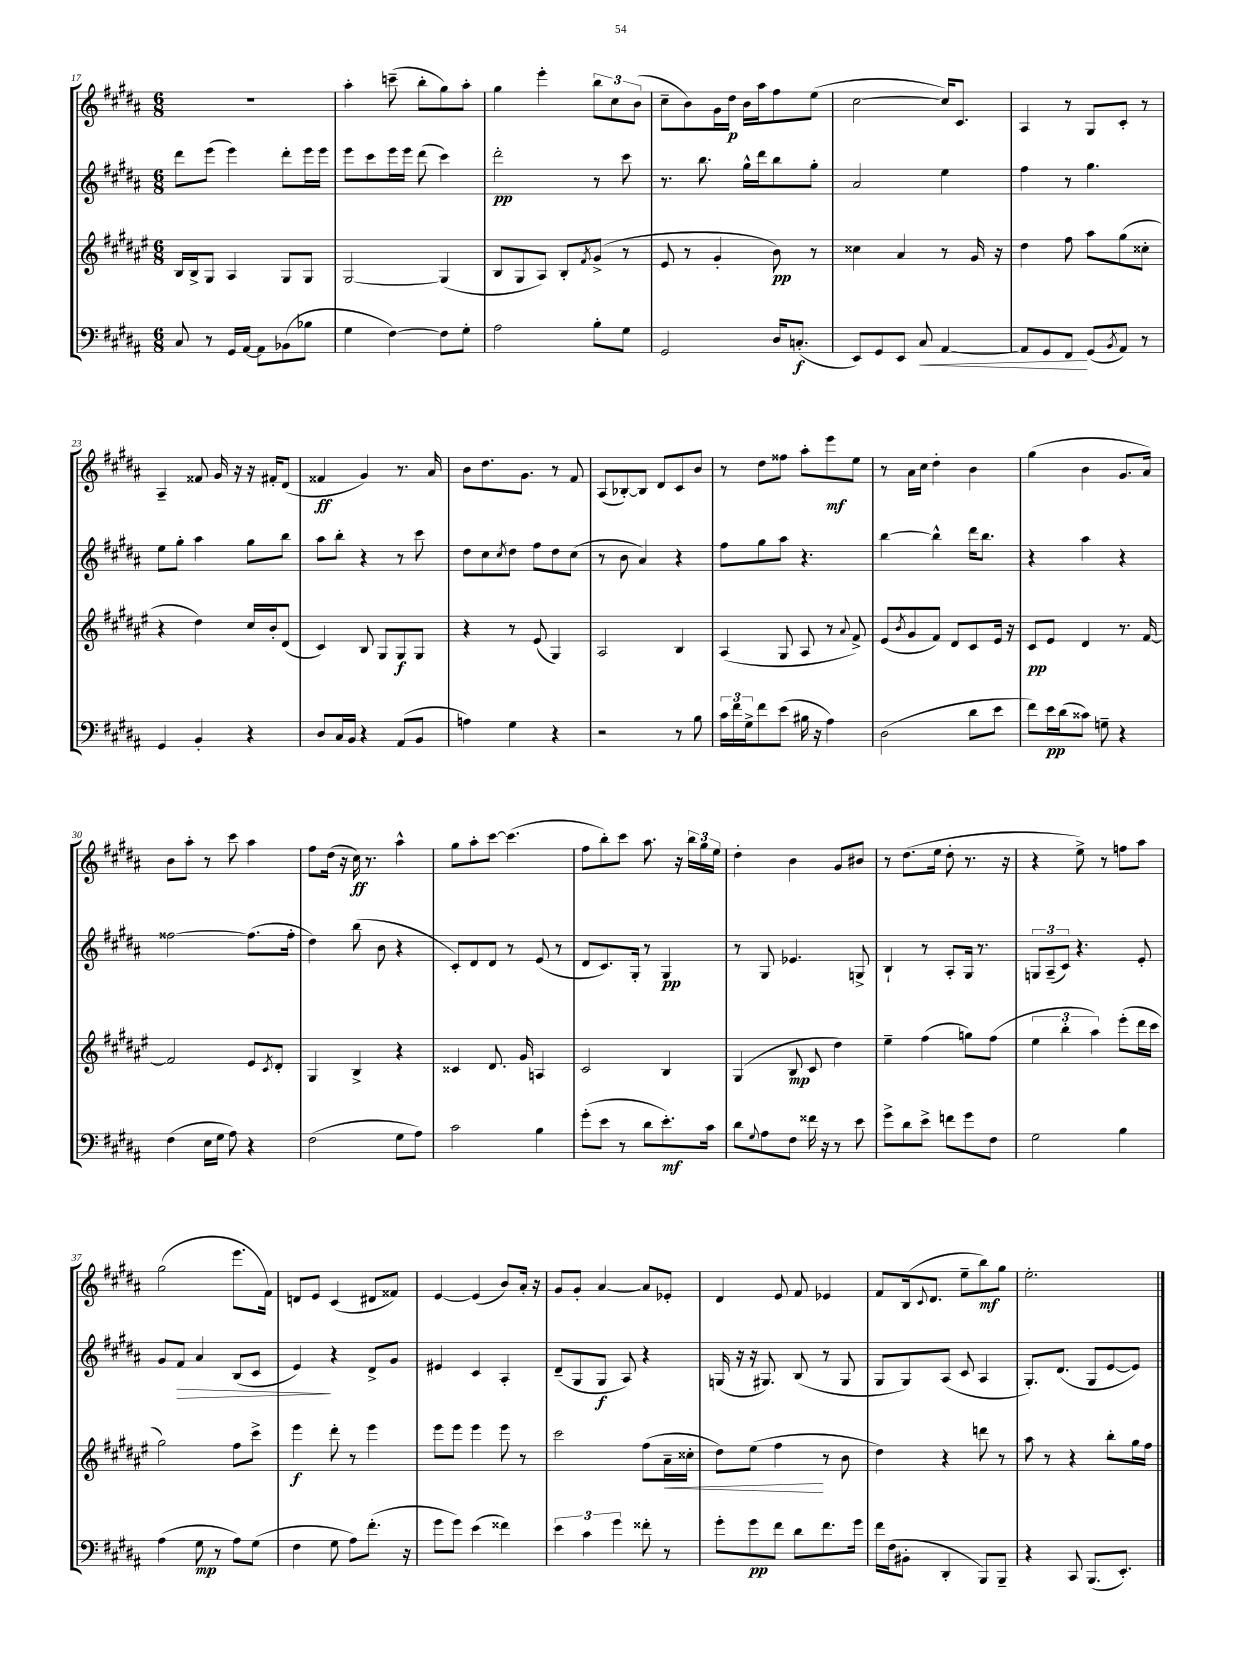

**kern	**kern	**kern	**kern
*staff4	*staff3	*staff2	*staff1
*clefF4	*clefG2	*clefG2	*clefG2
*k[f#c#g#d#a#]	*k[f#c#g#d#a#e#]	*k[f#c#g#d#a#]	*k[f#c#g#d#a#]
*M6/8	*M6/8	*M6/8	*M6/8
8C#/	16B/LL	8ddd#\L	2.r
.	16B^/J	.	.
8r	8G#/J	(8eee\J	.
16GG#/LL	4A#/	4eee\)	.
[16AA#/JJ	.	.	.
8AA#\]L	.	.	.
(8BB-\	8G#/L	8ddd#'\L	.
8B-\J	8G#/J	16eee\L	.
.	.	16eee\JJ	.
=	=	=	=
4G#\	[2G#/	8eee\L	4aa#'\
.	.	8ccc#\	.
[4F#\)	.	16eee\L	(8ccc~\
.	.	16eee\JJ	.
.	.	(8ddd#\	8bb'\L
8F#\]L	(4G#/]	4ccc#\)	8gg#\)
8G#'\J	.	.	8aa#'\J
=	=	=	=
2A#\	8B/L	2ddd#'\	4gg#\
.	8G#/	.	.
.	8A#/J)	.	4eee'\
.	8B'/L	.	.
.	8qf#/	.	.
8B'\L	(8g#^/J	8r	12bb\L
.	.	.	12cc#\
8G#\J	8r	8ccc#\	.
.	.	.	(12b\J
=	=	=	=
2GG#/	8e#/	8.r	8cc#~\L
.	8r	.	8b\)
.	.	8.bb\	.
.	4g#'/	.	16g#\L
.	.	.	16dd#\JJ
.	.	16gg#^^\LL	16b\LL
.	.	16ddd#\J	16aa#\J
16D#/LK	8b\)	8bb\	8ff#\
(8.C'/J	.	.	.
.	8r	8gg#'\J	(8ee\J
=	=	=	=
8EE/L)	4cc##\	2a#/	[2cc#\
8GG#/	.	.	.
8EE/J	4a#/	.	.
8C#/	.	.	.
[4AA#/	8r	4ee\	16cc#/]LK)
.	.	.	8.c#/J
.	16g#/	.	.
.	16r	.	.
=	=	=	=
8AA#/]L	4dd#\	4ff#\	4A#/
8GG#/	.	.	.
8FF#/J	8ff#\	8r	8r
(8GG#/L	8aa#\L	4.gg#\	8G#/L
8qBB/	.	.	.
8AA#/J)	(8gg#\	.	8c#'/J
8r	8cc##'\J	.	8r
=	=	=	=
4GG#/	4r	8ee\L	4A#~/
.	.	8gg#'\J	.
4BB'/	4dd#\)	4aa#\	8f##/
.	.	.	16g#/
.	.	.	16r
4r	16cc#/LL	8gg#\L	16r
.	16b'/J	.	16f#'/LK
.	(8d#/J	8bb\J	(8d#/J
=	=	=	=
8D#/L	4c#/)	8aa#\L	4f##/
16C#/L	.	8bb'\J	.
16BB/JJ	.	.	.
4r	8B/	4r	4g#/)
.	8G#/L	.	.
(8AA#/L	8G#/	8r	8.r
8BB/J	8G#/J	8ccc#\	.
.	.	.	16a#/
=	=	=	=
4A\)	4r	8dd#\L	8b\L
.	.	8cc#\	8.dd#\
.	.	8qcc#/	.
4G#\	8r	8dd#\J	.
.	.	.	8.g#\J
.	(8e#/	8ff#\L	.
4r	4G#/)	8dd#\	8r
.	.	(8cc#\J	8f#/
=	=	=	=
2r	2A#/	8r	(8A#/L
.	.	8b\	[8B-'/)
.	.	4a#/)	8B-/]J
.	.	.	8d#/L
8r	4B/	4r	8c#/
8B\	.	.	8b/J
=	=	=	=
24c#\LL	(4A#/	8ff#\L	8r
24f#\	.	.	.
24G#^\J	.	.	.
8f#\	.	8gg#\	8dd#\L
(8e\J	8G#/	8aa#\J	8ff##\J
16B#\	8A#/	4.r	8aa#'\L
16r	.	.	.
4A#\)	8r	.	8eee\
.	8qqa#/	.	.
.	8f#^/)	.	8ee\J
=	=	=	=
(2D#\	(8e#/L	[4bb\	8r
.	8qb/	.	.
.	8g#/	.	16a#\LL
.	.	.	16cc#\JJ
.	8f#/J)	4bb^^\]	4dd#'\
.	8d#/L	.	.
8d#\L	8c#/	16ddd#\LK	4b\
.	.	8.bb\J	.
8e\J	16e#/Jk	.	.
.	16r	.	.
=	=	=	=
8f#\L)	8c#/L	4r	(4gg#\
16e\L	8e#/J	.	.
(16d#\J	.	.	.
8c##\J)	4d#/	4aa#\	4b\
8G~\	.	.	.
4r	8.r	4r	8.g#/L
.	[16f#/	.	16a#/Jk)
=	=	=	=
(4F#\	2f#/]	[2ff##\	8b\L
.	.	.	8aa#'\J
16E\LL	.	.	8r
16G#\JJ	.	.	.
8A#\)	.	.	8ccc#\
4r	8e#/L	(8.ff##\]L	4aa#\
.	8qc#/	.	.
.	8d#'/J	.	.
.	.	16ff##'\Jk	.
=	=	=	=
(2F#\	4G#/	4dd#\)	8ff#\L
.	.	.	(16dd#\Jk
.	.	.	16r
.	4B^/	(8bb\	16cc#\)
.	.	.	8.r
.	.	8b\	.
8G#\L	4r	4r	4aa#^^\
8A#\J)	.	.	.
=	=	=	=
2c#\	4c##/	8c#'/L)	8gg#\L
.	.	8d#/	8aa#'\
.	8.d#/	8d#/J	[8ccc#\J
.	.	8r	(4.ccc#\]
.	16g#/	.	.
4B\	4A/	(8e/	.
.	.	8r	.
=	=	=	=
(8g#'\L	2c#/	8d#/L	8ff#\L
8e\J	.	8.c#/)	8bb'\)
8r	.	.	8ccc#\J
.	.	16G#'/Jk	.
8d#\L	.	8r	8.aa#\
8.e'\)	4B/	4G#/	.
.	.	.	16r
.	.	.	24bb\LL
.	.	.	24gg#\
16c#\Jk	.	.	.
.	.	.	24ee\JJ
=	=	=	=
8d#\L	(4G#/	8r	4dd#'\
8qqG#/	.	.	.
8A#\	.	8G#/	.
8F#\J	8B/	4.e-/	4b\
16f##\	8c#/	.	.
16r	.	.	.
8r	4dd#\)	.	8g#/L
8e\	.	8G^/	8b#/J
=	=	=	=
8g#^\L	4ee#~\	4B`/	8r
8d#\	.	.	(8.dd#\L
8e^\J	(4ff#\	8r	.
.	.	.	16ee\Jk
8f\L	.	8A#'/L	8dd#'\
8g#\	8gg\L)	16G#/Jk	8.r
.	.	8.r	.
8F#\J	(8ff#\J	.	.
.	.	.	16r
=	=	=	=
2G#\	6ee#\	12G/L	4r
.	.	(12A#~/	.
.	6bb'\	12c#/J)	.
.	.	4.r	8ee^\)
.	6aa#\)	.	.
.	.	.	8r
4B\	(8eee#'\L	.	8ff\L
.	16ddd#\L	8e'/	8aa#\J
.	16ccc#\JJ	.	.
=	=	=	=
(4A#\	2gg#\)	8g#/L	(2gg#\
.	.	8f#/J	.
8G#\	.	4a#/	.
8r	.	.	.
8A#\L)	8ff#\L	(8B/L	8.eee\L
(8G#\J	8ccc#^\J	8c#/J	.
.	.	.	16f#\Jk)
=	=	=	=
4F#\	4eee#\	4e/)	8d/L
.	.	.	8e/J
8G#\	8ddd#'\	4r	(4c#/
8A#\L)	8r	.	.
(8.f#'\J	4eee#\	8d#^/L	8d#/L
.	.	8g#/J	8f##/J)
16r	.	.	.
=	=	=	=
8g#\L	8eee#\L	4e#/	[4e/
8g#\J)	8eee#\J	.	.
(4e\	4eee#\	4c#/	(4e/]
4f##\)	8eee#\	4A#'/	8b/L)
.	8r	.	16a#'/Jk
.	.	.	16r
=	=	=	=
6e\	2ccc#\	(8d#~/L	8g#/L
.	.	8G#/	8g#'/J
6c#\	.	.	.
.	.	8G#/J	[4a#/
6g#\	.	.	.
.	.	8A#/)	.
8f##'\	(8ff#\L	4r	8a#/]L
8r	16a#~\L	.	8e-'/J
.	16cc##'\JJ	.	.
=	=	=	=
8g#'\L	8dd#\L)	(16G/	4d#/
.	.	16r	.
8g#\	(8ee#\J	16r	.
.	.	8.G#/)	.
8f#\J	4ff#\	.	8e/
8d#\L	.	(8B/	8f#/
8.f#\	8r	8r	4e-/
.	8b\	8G#/	.
16g#\Jk	.	.	.
=	=	=	=
16f#\LL	4dd#\)	8G#/L	8f#/L
(16F#\J	.	.	.
8BB#'\J	.	8G#/)	(16B/k
.	.	.	8qqc#/
.	.	.	8.d#/J
4DD#'/	4r	(8A#/J	.
.	.	8c#/	8ee~\L
8BBB/L)	8ddd\	4A#/	8bb\)
8BBB~/J	8r	.	8gg#\J
=	=	=	=
4r	8aa#\	8.G#'/L)	2.ee'\
.	8r	.	.
.	.	(8.d#/J	.
8CC#/	4r	.	.
(8.BBB/L	.	8G#/L	.
.	8bb'\L	[8e/	.
8.EE'/J)	.	.	.
.	16gg#\L	8e/]J)	.
.	16ff#\JJ	.	.
==	==	==	==
*-	*-	*-	*-
